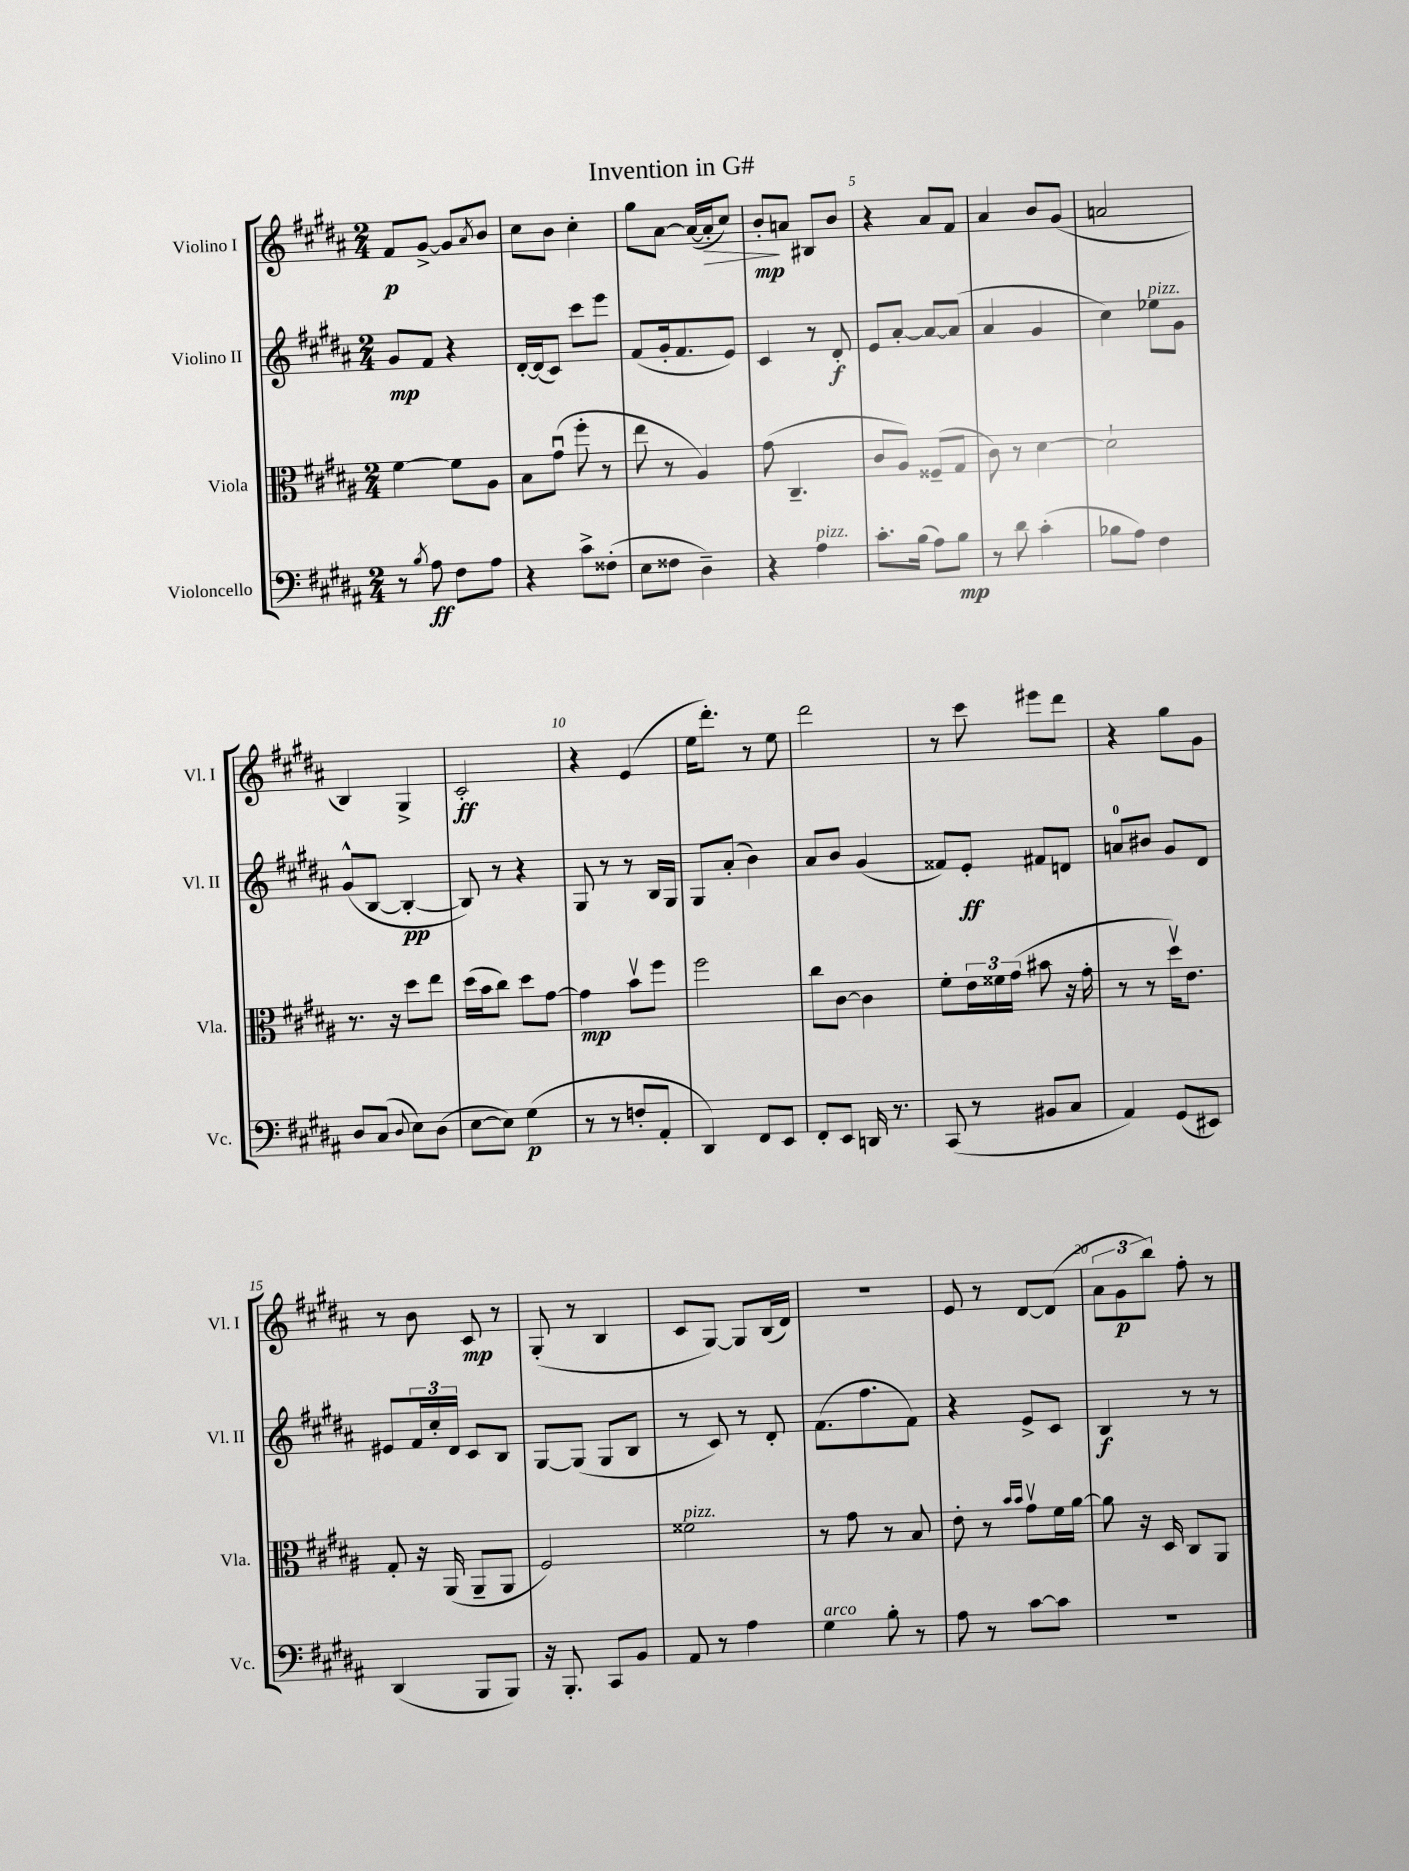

**kern	**kern	**kern	**kern
*staff4	*staff3	*staff2	*staff1
*clefF4	*clefC3	*clefG2	*clefG2
*k[f#c#g#d#a#]	*k[f#c#g#d#a#]	*k[f#c#g#d#a#]	*k[f#c#g#d#a#]
*M2/4	*M2/4	*M2/4	*M2/4
8r	[4f#	8g#	8f#
8qB	.	.	.
8A#	.	8f#	[8g#^
8F#	8f#]	4r	8g#]
.	.	.	8qa#
8A#	8A#	.	8b
=	=	=	=
4r	8B	[16d#'	8cc#
.	.	(16d#]	.
.	(8g#u	8c#)	8b
8c#^	8ff#'	8ccc#	4cc#'
(8F##'	8r	8eee	.
=	=	=	=
8E	8ee	(8f#	8gg#
8F##	8r	16g#'	[8a#
.	.	8.f#	.
4D#~)	4A#)	.	(16a#_
.	.	.	16a#']
.	.	8e)	8cc#)
=	=	=	=
4r	(8g#	4c#	8b'
.	4.C#~	.	8a
4A#	.	8r	8B#
.	.	8d#'	8b
=	=	=	=
8.c#'	8c#	8e	4r
.	8A#)	[8a#'	.
(16B	.	.	.
8A#)	(8F##~	8a#_	8a#
8B	8G#	(8a#]	8f#
=	=	=	=
8r	8c#)	4a#	4a#
8d#	8r	.	.
(4c#'	[4d#	4g#	8b
.	.	.	(8g#
=	=	=	=
8B-	2d#`]	4cc#)	2a
8A#)	.	.	.
4F#	.	8ee-	.
.	.	8g#	.
=	=	=	=
8D#	8.r	(8g#^^	4B)
(8C#	.	[8B	.
.	16r	.	.
8qqD#	.	.	.
8E)	8dd#	4B'_	4G#^
(8D#	8ee	.	.
=	=	=	=
[8E	(16dd#	8B])	2c#'
.	16b	.	.
8E])	8cc#)	8r	.
(4G#	8dd#	4r	.
.	[8g#	.	.
=	=	=	=
8r	4g#]	8G#	4r
8r	.	8r	.
8F'	8bv	8r	(4e
8AA#'	8ff#	16B	.
.	.	16G#	.
=	=	=	=
4DD#)	2ff#	8G#	16ee
.	.	.	8.ddd#')
.	.	(8a#'	.
8FF#	.	4b)	8r
8EE	.	.	8ee
=	=	=	=
8FF#'	8cc#	8a#	2ddd#
8EE	[8c#	8b	.
16DD	4c#]	(4g#	.
8.r	.	.	.
=	=	=	=
(8CC#	8f#'	8f##)	8r
8r	24e	8e'	8ccc#
.	24f##	.	.
.	(24g#	.	.
8BB#	8b#	8f#	8eee#
8C#	16r	8d	8ddd#
.	16g#'	.	.
=	=	=	=
4AA#)	8r	8a	4r
.	8r	8b#	.
(8GG#	16dd#v)	8g#	8gg#
.	8.e	.	.
8EE#)	.	8d#	8g#
=	=	=	=
(4DD#	8G#'	8e#	8r
.	16r	24f#	8b
.	.	24cc#'	.
.	(16AA#	.	.
.	.	24d#	.
8BBB	8AA#~	8c#	8c#
8BBB)	8AA#	8B	8r
=	=	=	=
16r	2F#)	[8G#	(8G#'
8.BBB'	.	.	.
.	.	(8G#]	8r
8CC#	.	8G#	4B
8BB	.	8B	.
=	=	=	=
8AA#	2f##	8r	8c#
8r	.	8c#)	[8G#)
4A#	.	8r	8G#]
.	.	8d#'	(16B
.	.	.	16d#)
=	=	=	=
4G#	8r	(8.f#	2r
.	8g#	.	.
.	.	8.ff#	.
8B'	8r	.	.
8r	8B	8f#)	.
=	=	=	=
8A#	8e'	4r	8e
8r	8r	.	8r
.	16qqb	.	.
.	16qqb	.	.
[8c#	8g#v	8e^	[8d#
8c#]	16f#	8c#	(8d#]
.	[16a#	.	.
=	=	=	=
2r	8a#]	4B	12a#
.	.	.	12g#
.	16r	.	.
.	.	.	12bb)
.	16D#	.	.
.	8C#	8r	8ff#'
.	8AA#	8r	8r
==	==	==	==
*-	*-	*-	*-
